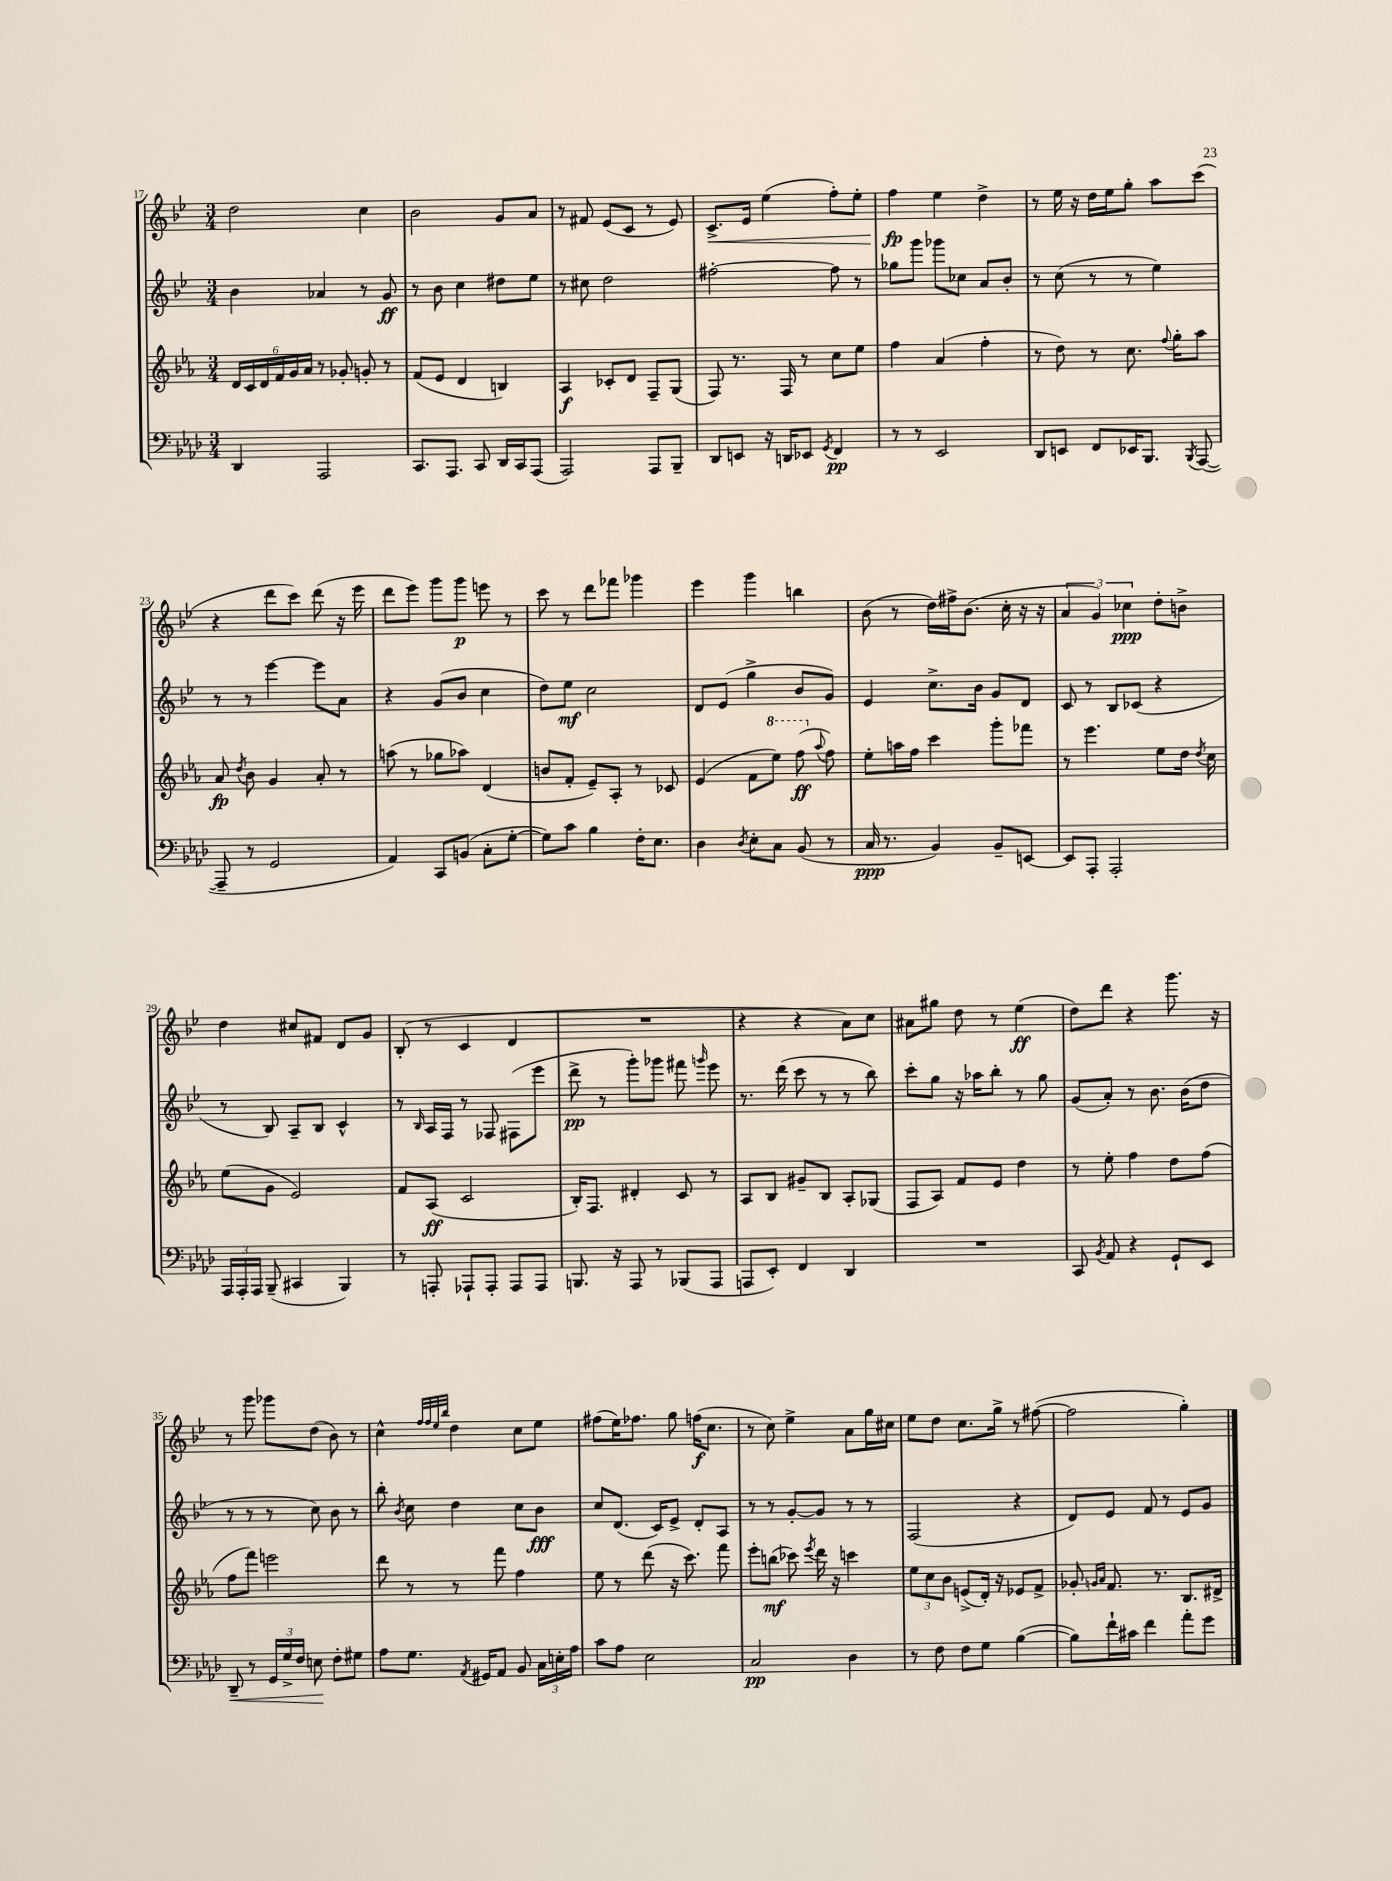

**kern	**kern	**kern	**kern
*staff4	*staff3	*staff2	*staff1
*clefF4	*clefG2	*clefG2	*clefG2
*k[b-e-a-d-]	*k[b-e-a-]	*k[b-e-]	*k[b-e-]
*M3/4	*M3/4	*M3/4	*M3/4
4DD-/	24d/LL	4b-\	2dd\
.	24c/	.	.
.	24d/	.	.
.	24f/	.	.
.	24g/	.	.
.	24a-/JJ	.	.
2AAA-/	8r	4a-/	.
.	8g-'/	.	.
.	8g'/	8r	4cc\
.	8r	8g/	.
=	=	=	=
8.CC/L	(8f/L	8r	2b-\
.	8e-/J	8b-\	.
8.AAA-/J	.	.	.
.	4d/	4cc\	.
8CC/	.	.	.
16DD-/LL	4B/)	8dd#\L	8g/L
16CC/J	.	.	.
(8AAA-/J	.	8ee-\J	8a/J
=	=	=	=
2AAA-/)	4A-/	8r	8r
.	.	8cc#\	8f#/
.	8c-'/L	2dd\	(8e-/L
.	8d/J	.	8c/J
8AAA-/L	8F~/L	.	8r
8BBB-~/J	(8G/J	.	8e-/)
=	=	=	=
8DD-/L	8F/)	[2ff#'\	8.c^/L
8EE/J	8.r	.	.
.	.	.	16e-/Jk
16r	.	.	(4ee-\
16DD/LK	16F/	.	.
8EE-/J	8r	.	.
8qGG/	.	.	.
4FF/	8cc\L	8ff#\]	8ff'\L)
.	8ee-\J	8r	8ee-'\J
=	=	=	=
8r	4ff\	8gg-\L	4ff\
8r	.	8ggg\J	.
2EE-/	(4a-/	8ggg-\L	4ee-\
.	.	8cc-\J	.
.	4ff'\	8a/L	4dd^\
.	.	8b-'/J	.
=	=	=	=
8DD-/L	8r	8r	8r
8EE/J	8dd\)	(8cc\	16ee-\
.	.	.	16r
8FF/L	8r	8r	16dd\LL
.	.	.	16ee-\J
16EE-/K	8.cc\	8r	8gg'\J
8.BBB-/J	.	.	.
.	.	4ee-\)	8aa\L
.	8qqff/	.	.
.	16gg'\LK	.	.
8qBBB-/	.	.	.
([8AAA-/	8aa-\J	.	(8ccc\J
=	=	=	=
8AAA-~/]	8a-/	8r	4r
.	8qdd/	.	.
8r	8b-\	8r	.
2GG/	4g/	[4eee-\	8ddd\L
.	.	.	8ccc\J)
.	8a-'/	8eee-\]L	(8ddd\
.	8r	8a\J	16r
.	.	.	16eee-\
=	=	=	=
4AA-/)	(8aa\	4r	8ddd\L
.	8r	.	8eee-\J)
8CC/L	8gg-\L	(8g/L	8ggg\L
(8BB/J	8aa-\J)	8b-/J	8ggg\J
8C'\L	(4d/	4cc\	8eee\
[8G'\J	.	.	8r
=	=	=	=
8G\]L)	8b/L	8dd\L)	8ccc\
8c\J	8f'/J	8ee-\J	8r
4B-\	8e-~/L)	2cc\	8ddd\L
.	8A-'/J	.	8fff-\J
16F'\LK	8r	.	4ggg-\
8.E-\J	.	.	.
.	8c-/	.	.
=	=	=	=
4D-\	(4e-/	8d/L	4eee-\
.	.	(8e-/J	.
8qD-/	.	.	.
8E-'\L	8f\L	4gg^\	4ggg\
8C\J	8eee-\J)	.	.
(8BB-/	(8fff\	8b-/L	4bb\
.	8qqaa-/	.	.
8r	8ff\)	8g/J)	.
=	=	=	=
16C/	8ee-'\L	4e-/	(8b-\
8.r	.	.	.
.	16aa\L	.	8r
.	16ff\JJ	.	.
4BB-/)	4ccc\	8.cc^\L	16dd\LL)
.	.	.	16ff#^\J
.	.	.	(8.b-\J
.	.	16b-\Jk	.
8BB-~/L	8ggg'\L	8g/L	.
.	.	.	16cc'\
[8EE/J	8fff-\J	8d/J	16r
.	.	.	16r
=	=	=	=
8EE/]L	8r	8c/	6a/
8AAA-'/J	4.eee-\	8r	.
.	.	.	6g/)
2AAA-'/	.	8B-/L	.
.	.	.	6cc-\
.	.	(8c-/J	.
.	8ee-\L	4r	8dd'\L
.	16dd\Jk	.	8b^\J
.	8qdd/	.	.
.	16cc\	.	.
=	=	=	=
24AAA-/LL	(8ee-\L	8r	4dd\
24AAA-'/	.	.	.
24AAA-/JJ	.	.	.
(8BBB-~/	8g\J	8B-/)	.
4CC#/	2e-/)	8A~/L	8cc#/L
.	.	8B-/J	8f#/J
4BBB-/)	.	4c^^/	8d/L
.	.	.	8g/J
=	=	=	=
8r	8f/L	8r	(8B-'/
.	.	16qqB-/	.
8AAA'/	(8A-/J	16A/LL	8r
.	.	16F/JJ	.
8AAA-`/L	2c/	8r	4c/
8AAA-'/J	.	8F-/	.
8AAA-/L	.	(8F#\L	4d/
8AAA-/J	.	8eee-\J	.
=	=	=	=
8.BBB/	16B-'/LK)	8ddd^\	2.r
.	8.F/J	.	.
.	.	8r	.
16r	.	.	.
8AAA-/	4d#'/	8ggg'\L)	.
8r	.	8ggg-\J	.
(8BBB-/L	8c/	8fff#\	.
.	.	16qqggg/	.
8AAA-/J	8r	8eee-\	.
=	=	=	=
8AAA/L	8A-/L	8.r	4r
8EE-'/J)	8B-/J	.	.
.	.	(16ddd\	.
4FF/	8g#~/L	8ccc\	4r
.	8B-/J	8r	.
4DD-/	8A-'/L	8r	8a\L)
.	(8G-/J	8bb-\)	8cc\J
=	=	=	=
2.r	8F/L	8ccc'\L	8a#\L
.	8A-/J)	8gg\J	8gg#\J
.	8f/L	16r	8dd\
.	.	16aa-\LK	.
.	8e-/J	8bb-'\J	8r
.	4dd\	8r	(4ee-\
.	.	8gg\	.
=	=	=	=
8CC/	8r	(8g/L	8dd\L)
8qBB-/	.	.	.
8AA-/	8ee-'\	8a'/J)	8ddd\J
4r	4ff\	8r	4r
.	.	8.b-\	.
8GG`/L	8dd\L	.	8.ggg\
.	.	(16b-\LK	.
8EE-/J	(8ff\J	8dd\J	.
.	.	.	16r
=	=	=	=
8DD-~/	8ff\L	8r	8r
8r	8fff\J)	8r	8ggg\
24GG/LL	2eee\	8r	8ggg-\L
24G^/	.	.	.
24F/JJ	.	.	.
8E\	.	8cc\)	(8dd\J
8F'\L	.	8b-\	8b-\)
8G#\J	.	8r	8r
=	=	=	=
8A-\L	8ddd\	8bb-'\	4cc^^\
.	.	8qb-/	.
8.G\J	8r	8cc\	.
.	.	.	32qqff/LLL
.	.	.	32qqff/
.	.	.	32qqee-/
.	.	.	32qqbb-/JJJ
.	8r	4dd\	4dd\
8qAA-/	.	.	.
16GG#/LK	.	.	.
8AA-/J	8fff\	.	.
8BB-/	4ff\	8cc\L	8cc\L
24C\LL	.	8b-\J	8ee-\J
24E'\	.	.	.
24A-\JJ	.	.	.
=	=	=	=
8c\L	8ee-\	8cc/L	(8ff#\L
8A-\J	8r	(8.d/J	16ee-\K)
.	.	.	8.ff-\J
2E-\	(8ddd\	.	.
.	.	16c/LK)	.
.	16r	8e-^/J	8gg\
.	8.ccc\)	.	.
.	.	8d'/L	(16ff\LK
.	.	.	8.cc\J
.	8fff\	8A/J	.
=	=	=	=
2C/	8eee-'\L	8r	8r
.	(8bb\J	8r	8cc\)
.	8ccc-\)	[8g'/L	4ee-^\
.	8qeee-/	.	.
.	16ddd\	8g/]J	.
.	16r	.	.
4D-\	4ccc\	8r	8a\L
.	.	8r	16gg\L
.	.	.	16cc#\JJ
=	=	=	=
8r	12ee-\L	(2F/	8ee-\L
.	12cc\	.	.
8F\	.	.	8dd\J
.	12b-\J	.	.
8F\L	(8e^/L	.	8.cc\L
8G\J	16d'/Jk)	.	.
.	16r	.	16gg^\Jk
([4B-\	8e-/L	4r	8r
.	8f^/J	.	([8ff#\
=	=	=	=
8B-\]L)	8g-'/	8d/L)	2ff#\]
.	16qqg/LL	.	.
.	16qqa-/JJ	.	.
16f`\L	8.f/	8e-/J	.
16c#\JJ	.	.	.
4f\	.	8f/	.
.	8.r	.	.
.	.	8r	.
8a-'\L	8.B-/L	8e-/L	4gg'\)
8g\J	.	8g/J	.
.	16d#^/Jk	.	.
==	==	==	==
*-	*-	*-	*-
